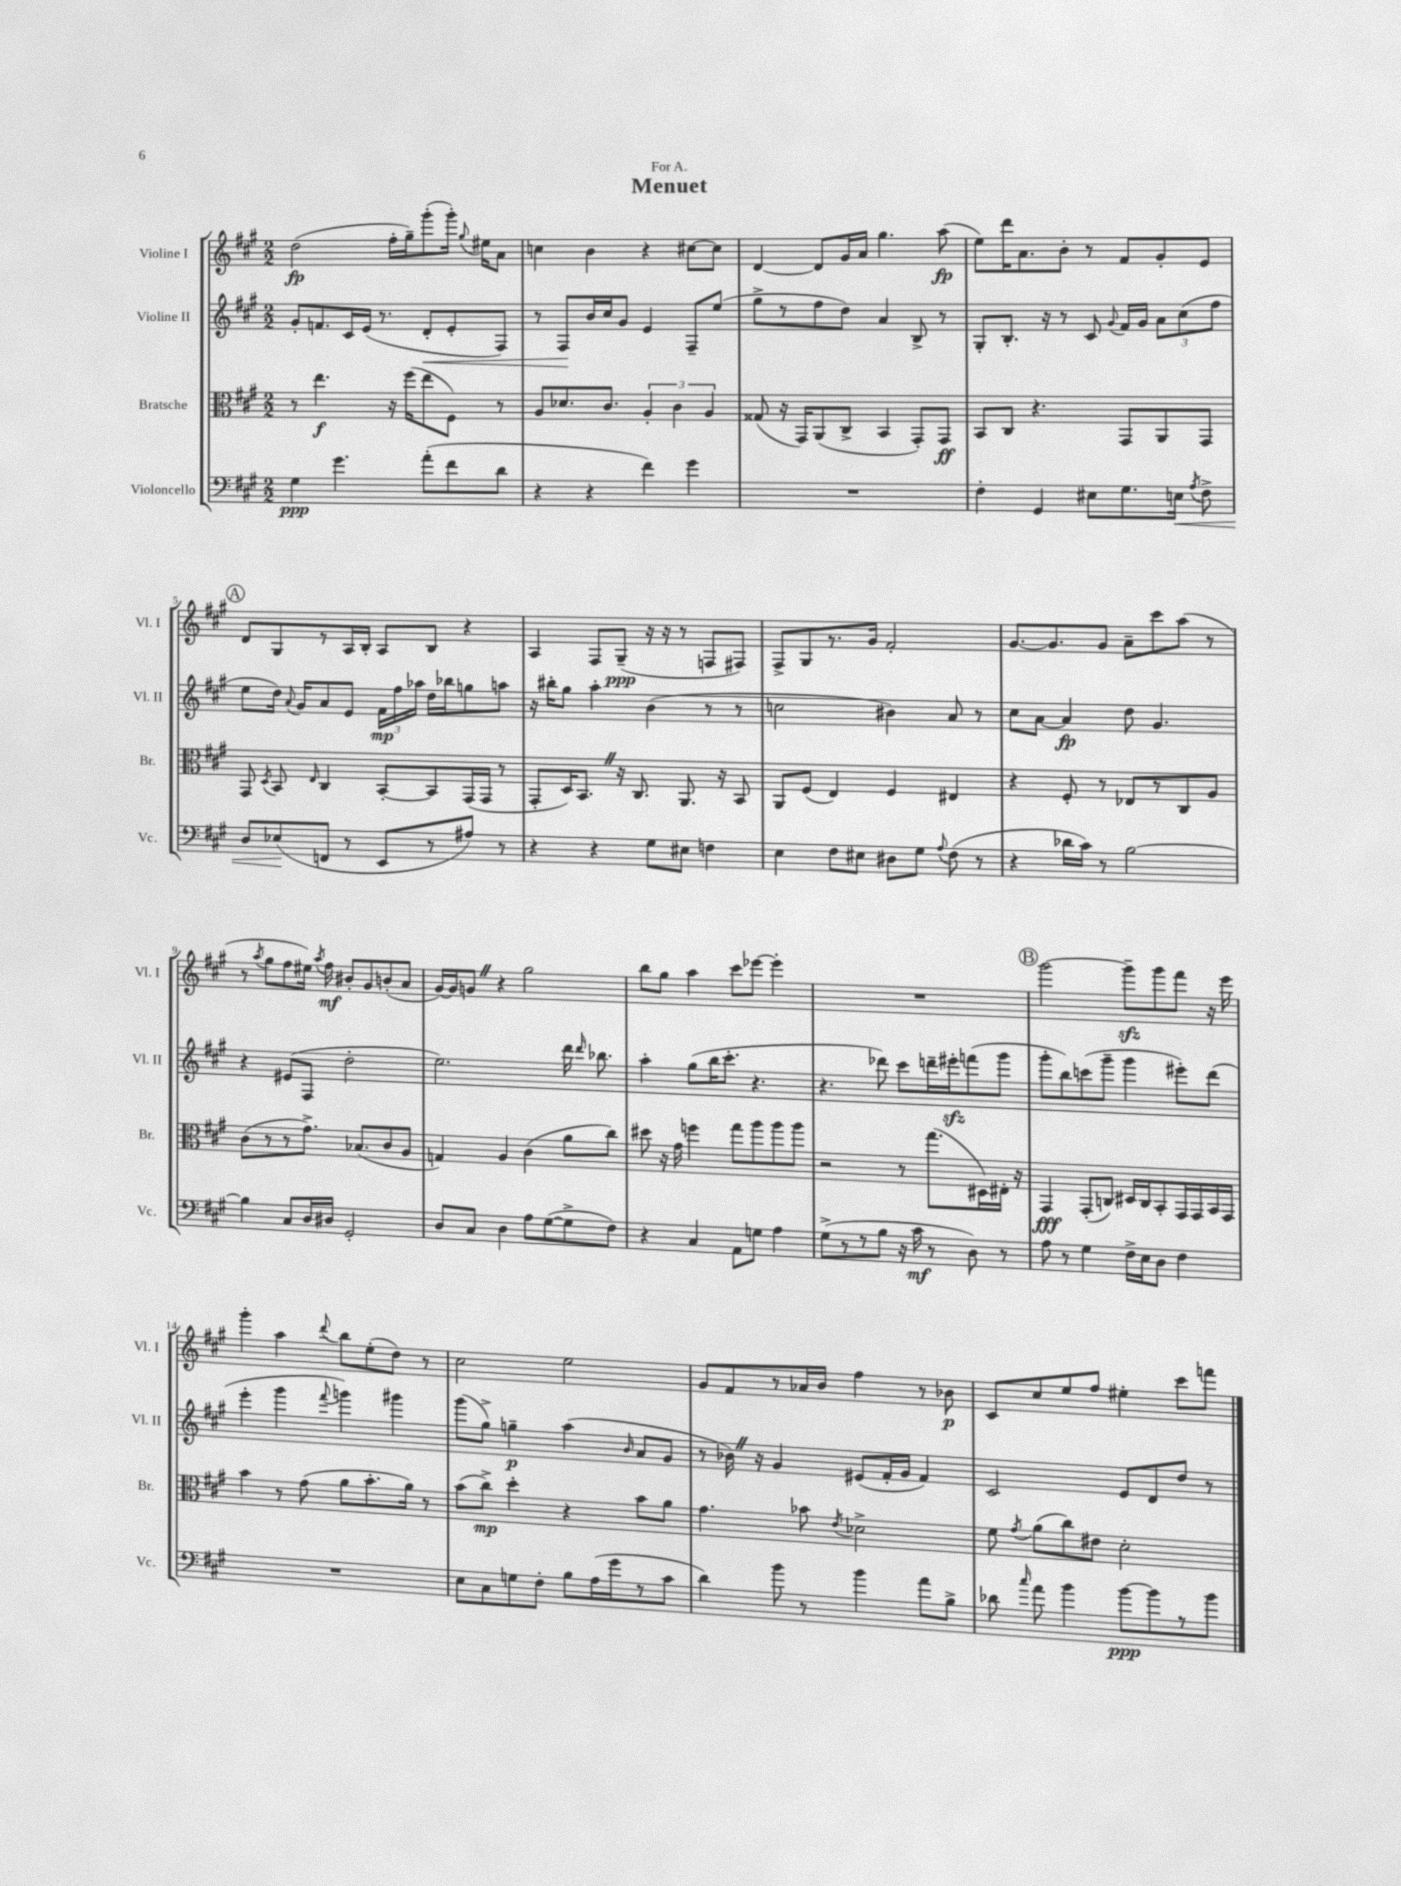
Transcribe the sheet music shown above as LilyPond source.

\header { title = "Menuet" dedication = "For A." }
<<
\new StaffGroup <<
\new Staff = "s0" \with { instrumentName = "Violine I" shortInstrumentName = "Vl. I" } {
    \clef treble \key a \major \numericTimeSignature \time 2/2
    \autoBeamOff d''2\fp( fis''16[-. gis''16--) gis'''8-.( gis'''16]-.) \appoggiatura { gis''8 } eis''16[ a'8] |
    c''4 b'4 r4 cis''8[~ cis''8] |
    d'4~ d'8[ gis'16 a'16] gis''4. a''8\fp( |
    e''8[) d'''16 a'8. b'8]-. r8 fis'8[ gis'8-. e'8] |
    \mark \markup { \circle "A" } d'8[ gis8 r8 a16 b16]-. a8[ b8] r4 |
    a4 fis8[ gis8]--\ppp( r16 r16 r8 f8[ fis8]) |
    fis8[-> gis8 r8. gis'16] fis'2-. |
    gis'8.[~ gis'8. gis'8] a'8[-- cis'''8 a''8]( r8 |
    r8 \acciaccatura { a''8 } gis''8[ fis''8 eis''16]) \acciaccatura { a''8 } fis''16\mf bis'8[-. gis'8 b'8-.( a'8] |
    gis'16[~) gis'16 g'8] \once \override BreathingSign.text = \markup { \musicglyph "scripts.caesura.straight" } \breathe r4 gis''2 |
    b''8[ gis''8] a''4 cis'''8[ ees'''8]~ ees'''4-. |
    R1 |
    \mark \markup { \circle "B" } gis'''2~ gis'''8[--\sfz gis'''8 fis'''8] r16 e'''16 |
    gis'''4-. a''4 \appoggiatura { d'''8 } b''8[ e''8-.( d''8]) r8 |
    cis''2 e''2 |
    gis'8[ fis'8 r8 aes'16 b'16] fis''4 r8 bes'8\p |
    cis'8[ cis''8 e''8 fis''8] eis''4-. cis'''8[ f'''8] \bar "|." |
}
\new Staff = "s1" \with { instrumentName = "Violine II" shortInstrumentName = "Vl. II" } {
    \clef treble \key a \major \numericTimeSignature \time 2/2
    \autoBeamOff gis'8[-. f'8. cis'16 e'16]( r8. d'8[-.\< e'8-. fis8]) |
    r8 fis8[\! b'16 cis''16 gis'8] e'4 fis8[-- e''8]( |
    gis''8[-> r8 fis''8 d''8]) a'4 b8-> r8 |
    gis8[-. b8.]-. r16 r8 cis'8 \appoggiatura { gis'8 } fis'16[ gis'16] \tuplet 3/2 { a'8[ cis''8( fis''8] } |
    \mark \markup { \circle "A" } e''8[ d''16]) \appoggiatura { a'8 } gis'16[ a'8 e'8] \tuplet 3/2 { fis'16[\mp fis''16 aes''16] } d''16[ bes''16 g''8 a''8] |
    r16 bis''16[-. gis''8] a''4-. b'4( r8 r8 |
    c''2 bis'4) a'8 r8 |
    cis''8[ a'8]~ a'4\fp d''8 gis'4. |
    r4 eis'8[( fis8] d''2-. |
    e''2.) d'''16 \grace { d'''16 } bes''8. |
    a''4-. gis''8[( b''16 cis'''8.]-. r4. |
    r4. des'''8) cis'''8[ d'''16-- eis'''16-.\sfz f'''8( gis'''8] |
    \mark \markup { \circle "B" } gis'''8[-. b''8) c'''8( gis'''8]-- gis'''4 eis'''8[-.) d'''8]( |
    e'''4-. gis'''4 \appoggiatura { fis'''8 } g'''4) gis'''4 |
    gis'''8[( gis''8]->) g''4--\p a''4( \grace { b'16 } a'8[ gis'8] |
    r8 bes'16) \once \override BreathingSign.text = \markup { \musicglyph "scripts.caesura.straight" } \breathe r16 gis'4 eis'8[( fis'16-. gis'16] fis'4) |
    cis'2 e'8[ d'8 d''8] r8 \bar "|." |
}
\new Staff = "s2" \with { instrumentName = "Bratsche" shortInstrumentName = "Br." } {
    \clef alto \key a \major \numericTimeSignature \time 2/2
    \autoBeamOff r8 e''4.\f r16 fis''16[( e''8 fis8]) r8 |
    a8[ des'8. cis'8.] \tuplet 3/2 { a4-. cis'4 a4 } |
    gisis8( r16 gis,16[) a,8( cis8]-> b,4 gis,8[-.) gis,8]\ff |
    b,8[ cis8] r4. gis,8[ a,8 gis,8] |
    \mark \markup { \circle "A" } gis,8 \acciaccatura { d8 } b,8 \grace { e16 } cis4 b,8[~-. b,8 gis,16( gis,16] r8 |
    gis,8[-. d16) b,8.] \once \override BreathingSign.text = \markup { \musicglyph "scripts.caesura.straight" } \breathe r16 cis8. a,8. r16 b,8 |
    a,8[ fis8]( e4) fis4 eis4 |
    r4 fis8-. r8 ees8[ r8 cis8 a8] |
    cis'8[( r8 r8 gis'8.]->) bes8.[( cis'8 a8] |
    g4) a4 cis'4( a'8[ cis''8]) |
    dis''8 r16 gis'16 f''4 gis''8[ a''8 a''8 a''8] |
    r2 r8 gis''8.[( dis16) eis16]-. r16 |
    \mark \markup { \circle "B" } gis,4\fff gis,8[-.( c8]) dis16[ c16 b,8-. gis,16 gis,16 b,16 gis,16] |
    b'4 r8 gis'8( a'8[ b'8.-. a'16]) r8 |
    b'8[( cis''8]->\mp) d''4-. r4 b'8[ a'8] |
    gis'4. bes'8 \acciaccatura { e'8 } des'2-> |
    fis'8 \acciaccatura { gis'8 } a'8[( cis''8) eis'8] d'2-. \bar "|." |
}
\new Staff = "s3" \with { instrumentName = "Violoncello" shortInstrumentName = "Vc." } {
    \clef bass \key a \major \numericTimeSignature \time 2/2
    \autoBeamOff gis4\ppp gis'4. a'8[-.( fis'8 d'8] |
    r4 r4 fis'4) gis'4 |
    R1 |
    fis4-. gis,4 eis8[ gis8. e16]\< \acciaccatura { a8 } fis8-> |
    \mark \markup { \circle "A" } d8[ ees8\!( f,8] r8 e,8[ r8 ais8]) r8 |
    r4 r4 gis8[ eis8] f4 |
    e4 fis8[ eis8] dis8[ gis8] \appoggiatura { a8 } fis8( r8 |
    r4 des'16[ cis'16]) r8 b2~ |
    b4 cis8[ d16 dis16] gis,2-. |
    d8[ cis8] d4 a8[ gis8~( gis8-> fis8]) |
    r4 cis4 a,8[ g8] a4 |
    gis8[->( r8 r8 b8] r16 cis'16\mf r8 d8) r8 |
    \mark \markup { \circle "B" } a8 r8 gis4 fis16[-> e16 d8] fis4 |
    R1 |
    e8[ cis8 g8 fis8]-. b8[ a16( gis'16 r8 cis'8] |
    d'4) b'8 r8 b'4 a'8[ b8]-> |
    des'8 \grace { cis''16 } a'8 b'4 b'8[~\ppp b'8 r8 b'8] \bar "|." |
}
>>
>>
